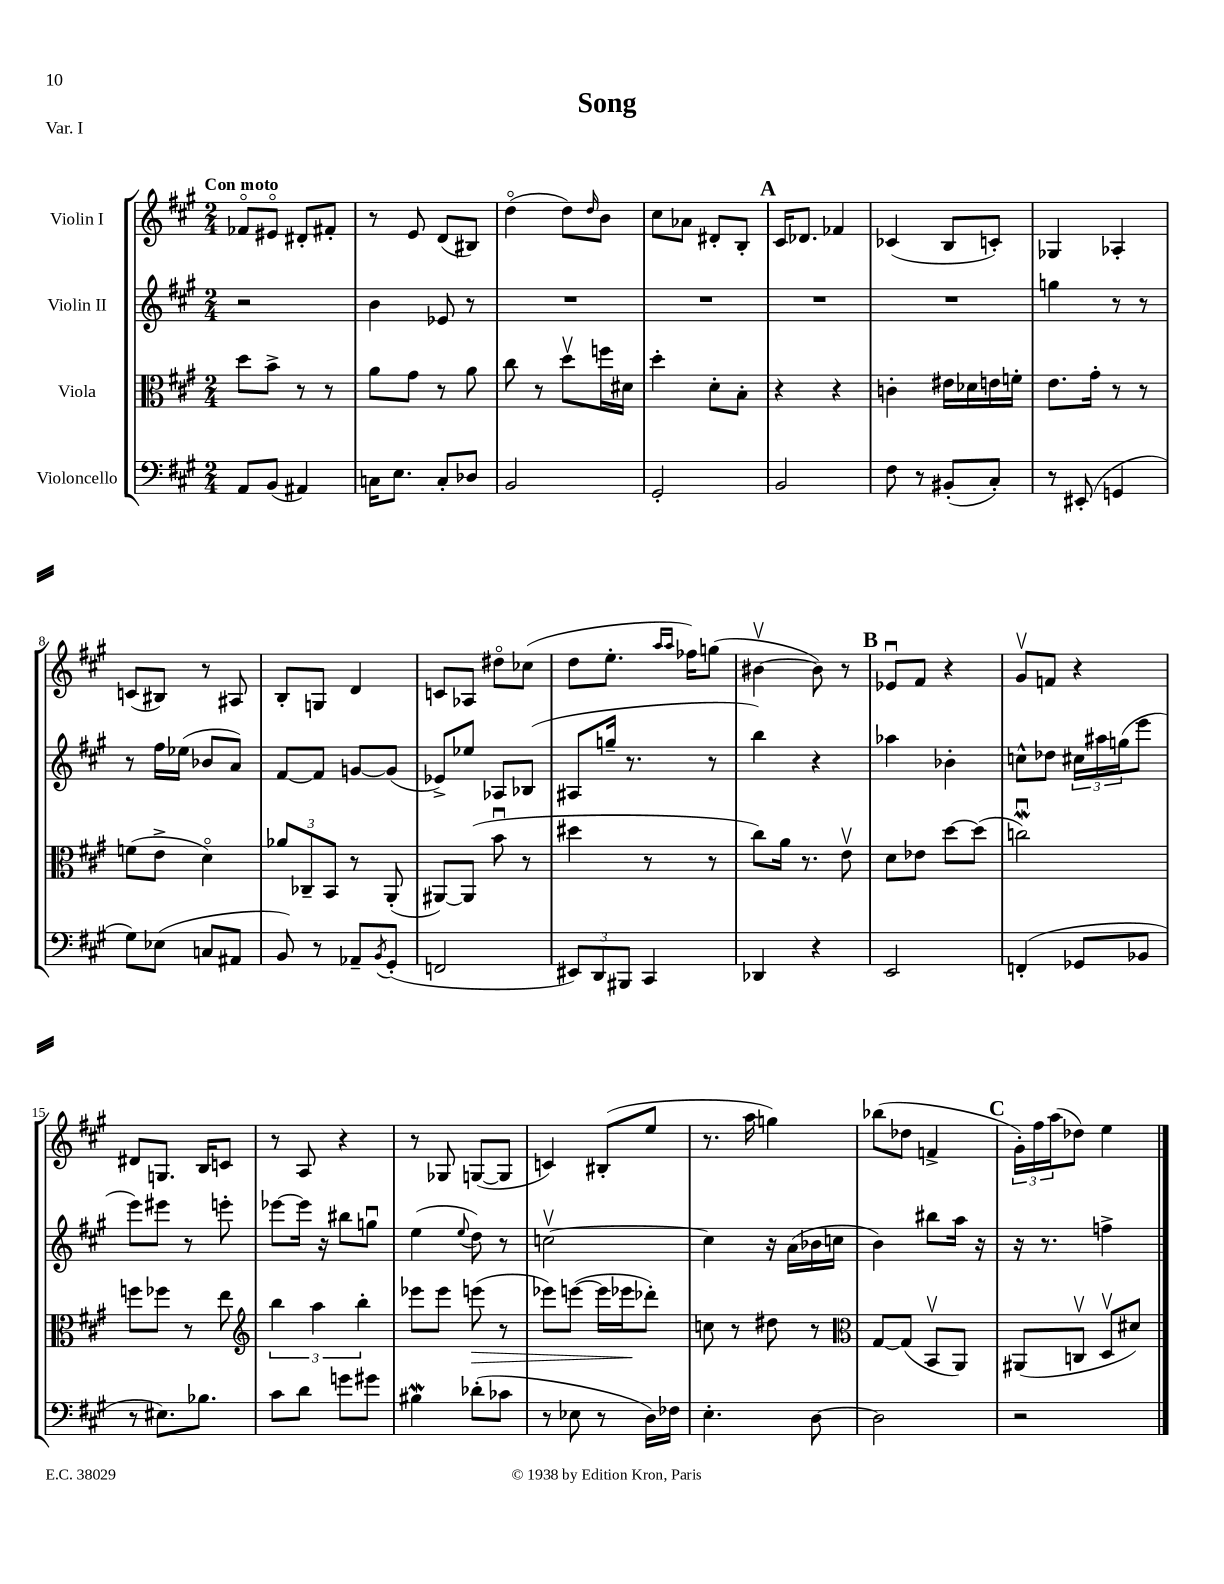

**kern	**kern	**dynam	**kern	**kern
*part4	*part3	*part3	*part2	*part1
*staff4	*staff3	*staff3	*staff2	*staff1
*I"Violoncello	*I"Viola	*	*I"Violin II	*I"Violin I
*clefF4	*clefC3	*	*clefG2	*clefG2
*k[f#c#g#]	*k[f#c#g#]	*	*k[f#c#g#]	*k[f#c#g#]
*M2/4	*M2/4	*	*M2/4	*M2/4
=1	=1	=1	=1	=1
!	!	!	!	!LO:TX:a:B:t=Con moto
8AA/L	8dd\L	.	2r	8f-X/L
(8BB/J	8b^\J	.	.	8e#X/J
4AA#X/)	8r	.	.	8d#X'/L
.	8r	.	.	8f#X'/J
=2	=2	=2	=2	=2
16Cn\KL	8a\L	.	4b\	8r
8.E\J	.	.	.	.
.	8g#\J	.	.	8e/
8C'/L	8r	.	8e-X/	(8d/L
8D-X/J	8a\	.	8r	8B#X/J)
=3	=3	=3	=3	=3
2BB/	8cc#\	.	2r	(4dd\
.	8r	.	.	.
.	8ddv\L	.	.	8dd\L)
.	.	.	.	16qqdd/
.	16ffn\L	.	.	8b\J
.	16d#X\JJ	.	.	.
=4	=4	=4	=4	=4
2GG#'/	4dd'\	.	2r	8cc#\L
.	.	.	.	8a-X\J
.	8d'\L	.	.	8d#X'/L
.	8B'\J	.	.	8B'/J
!!LO:REH:place=s1:t=A
=5	=5	=5	=5	=5
2BB/	4r	.	2r	16c#/KL
.	.	.	.	8.d-X/J
.	4r	.	.	4f-X/
=6	=6	=6	=6	=6
8F#\	4cn'\	.	2r	(4c-X/
8r	.	.	.	.
(8BB#X'/L	16e#X\LL	.	.	8B/L
.	16d-X\	.	.	.
8C#'/J)	16en\	.	.	8cn'/J)
.	16fn'\JJ	.	.	.
=7	=7	=7	=7	=7
8r	8.e\L	.	4ggn\	4G-X/
(8EE#X'/	.	.	.	.
.	16g#'\Jk	.	.	.
4GGn/	8r	.	8r	4A-X'/
.	8r	.	8r	.
!!LO:LB:g=z
=8	=8	=8	=8	=8
8G#\L)	(8fn\L	.	8r	(8cn/L
(8E-X\J	8e^\J	.	16ff#\LL	8B#X/J)
.	.	.	(16ee-X\JJ	.
8Cn/L	4d\)	.	8b-X/L	8r
8AA#X/J	.	.	8a/J)	8A#X/
=9	=9	=9	=9	=9
8BB/)	12a-X/L	.	[8f#/L	8B'/L
.	12C-X~/	.	.	.
8r	.	.	8f#/J]	8Gn/J
.	12BB/J	.	.	.
8AA-X~/L	8r	.	[8gn/L	4d/
8qBB/	.	.	.	.
(8GG#'/J	(8AA'/	.	(8g/J]	.
=10	=10	=10	=10	=10
2FFn/	[8AA#X/L)	.	8e-X^/L)	8cn/L
.	(8AA#/J]	.	8ee-X/J	8A-X/J
.	8bu\	.	8A-X/L	8dd#X\L
.	8r	.	(8B-X/J	(8cc-X\J
=11	=11	=11	=11	=11
12EE#X/L)	4dd#X\	.	8A#X/L	8dd\L
12DD/	.	.	.	.
.	.	.	16ggn~/Jk	8.ee'\J
12BBB#X/J	.	.	.	.
.	.	.	8.r	.
4CC#/	8r	.	.	.
.	.	.	.	16qqaa/LL
.	.	.	.	16qqaa/JJ
.	.	.	.	16ff-X\KL)
.	8r	.	8r	(8ggn\J
=12	=12	=12	=12	=12
4DD-X/	8cc#\L)	.	4bb\)	[4b#Xv\
.	16a\Jk	.	.	.
.	8.r	.	.	.
4r	.	.	4r	8b#\])
.	8ev\	.	.	8r
!!LO:REH:place=s1:t=B
=13	=13	=13	=13	=13
2EE/	8d\L	.	4aa-X\	8e-Xu/L
.	8e-X\J	.	.	8f#/J
.	[8dd\L	.	4b-X'\	4r
.	(8dd\J]	.	.	.
=14	=14	=14	=14	=14
(4FFn'/	2ccnwu\)	.	8ccn^^\L	8g#v/L
.	.	.	8dd-X\J	8fn/J
8GG-X/L	.	.	24cc#X\LL	4r
.	.	.	24aa#X\	.
.	.	.	(24ggn\J	.
8BB-X/J	.	.	8eee\J	.
!!LO:LB:g=z
=15	=15	=15	=15	=15
8r	8ffn\L	.	8eee\L)	8d#X/L
8.E#X\L)	8ff-X\J	.	8eee#X\J	8.Gn/J
.	8r	.	8r	.
8.B-X\J	.	.	.	16B/KL
.	8ee\	.	8eeen'\	8cn/J
=16	=16	=16	=16	=16
*	*clefG2	*	*	*
8c#\L	6bb\	.	[8eee-X\L	8r
8d\J	.	.	16eee-\Jk]	8A/
.	6aa\	.	.	.
.	.	.	16r	.
8gn\L	.	.	8bb#X\L	4r
.	6bb'\	.	.	.
8g#X\J	.	.	8ggnu\J	.
=17	=17	=17	=17	=17
4B#XW\	8eee-X\L	.	(4ee\	8r
.	8eee-\J	.	.	8G-X/
.	.	.	8qqee/	.
!	!	!LO:HP:b	!	!
(8d-X'\L	(8eeen\	>	8dd\)	([8Gn/L
8c-X\J	8r	.	8r	8G/J]
=18	=18	=18	=18	=18
8r	8eee-X\L)	.	[2ccnv\	4cn/)
8E-X\	([8eeen\J	.	.	.
8r	16eee\LL]	.	.	(8B#X'/L
.	16eee-X\J	.	.	.
16D\LL)	8ddd-X'\J)	]	.	8ee/J
16F-X\JJ	.	.	.	.
=19	=19	=19	=19	=19
4.E'\	8ccn\	.	4cc\]	8.r
.	8r	.	.	.
.	.	.	.	16aa\
.	8dd#X\	.	16r	4ggn\)
.	.	.	(16a\LL	.
[8D\	8r	.	16b-X\	.
.	.	.	16ccn\JJ	.
=20	=20	=20	=20	=20
*	*clefC3	*	*	*
2D\]	[8G#/L	.	4b\)	(8bb-X\L
.	(8G#/J]	.	.	8dd-X\J
.	8BBv/L	.	8bb#X\L	4fn^/
.	8AA/J)	.	16aa\Jk	.
.	.	.	16r	.
!!LO:REH:place=s1:t=C
=21	=21	=21	=21	=21
2r	(8AA#X/L	.	16r	24g#'\LL)
.	.	.	.	24ff#\
.	.	.	8.r	.
.	.	.	.	(24aa\J
.	8Cnv/J	.	.	8dd-X\J)
.	8Dv/L	.	4ffn^\	4ee\
.	8d#X/J)	.	.	.
==	==	==	==	==
*-	*-	*-	*-	*-
